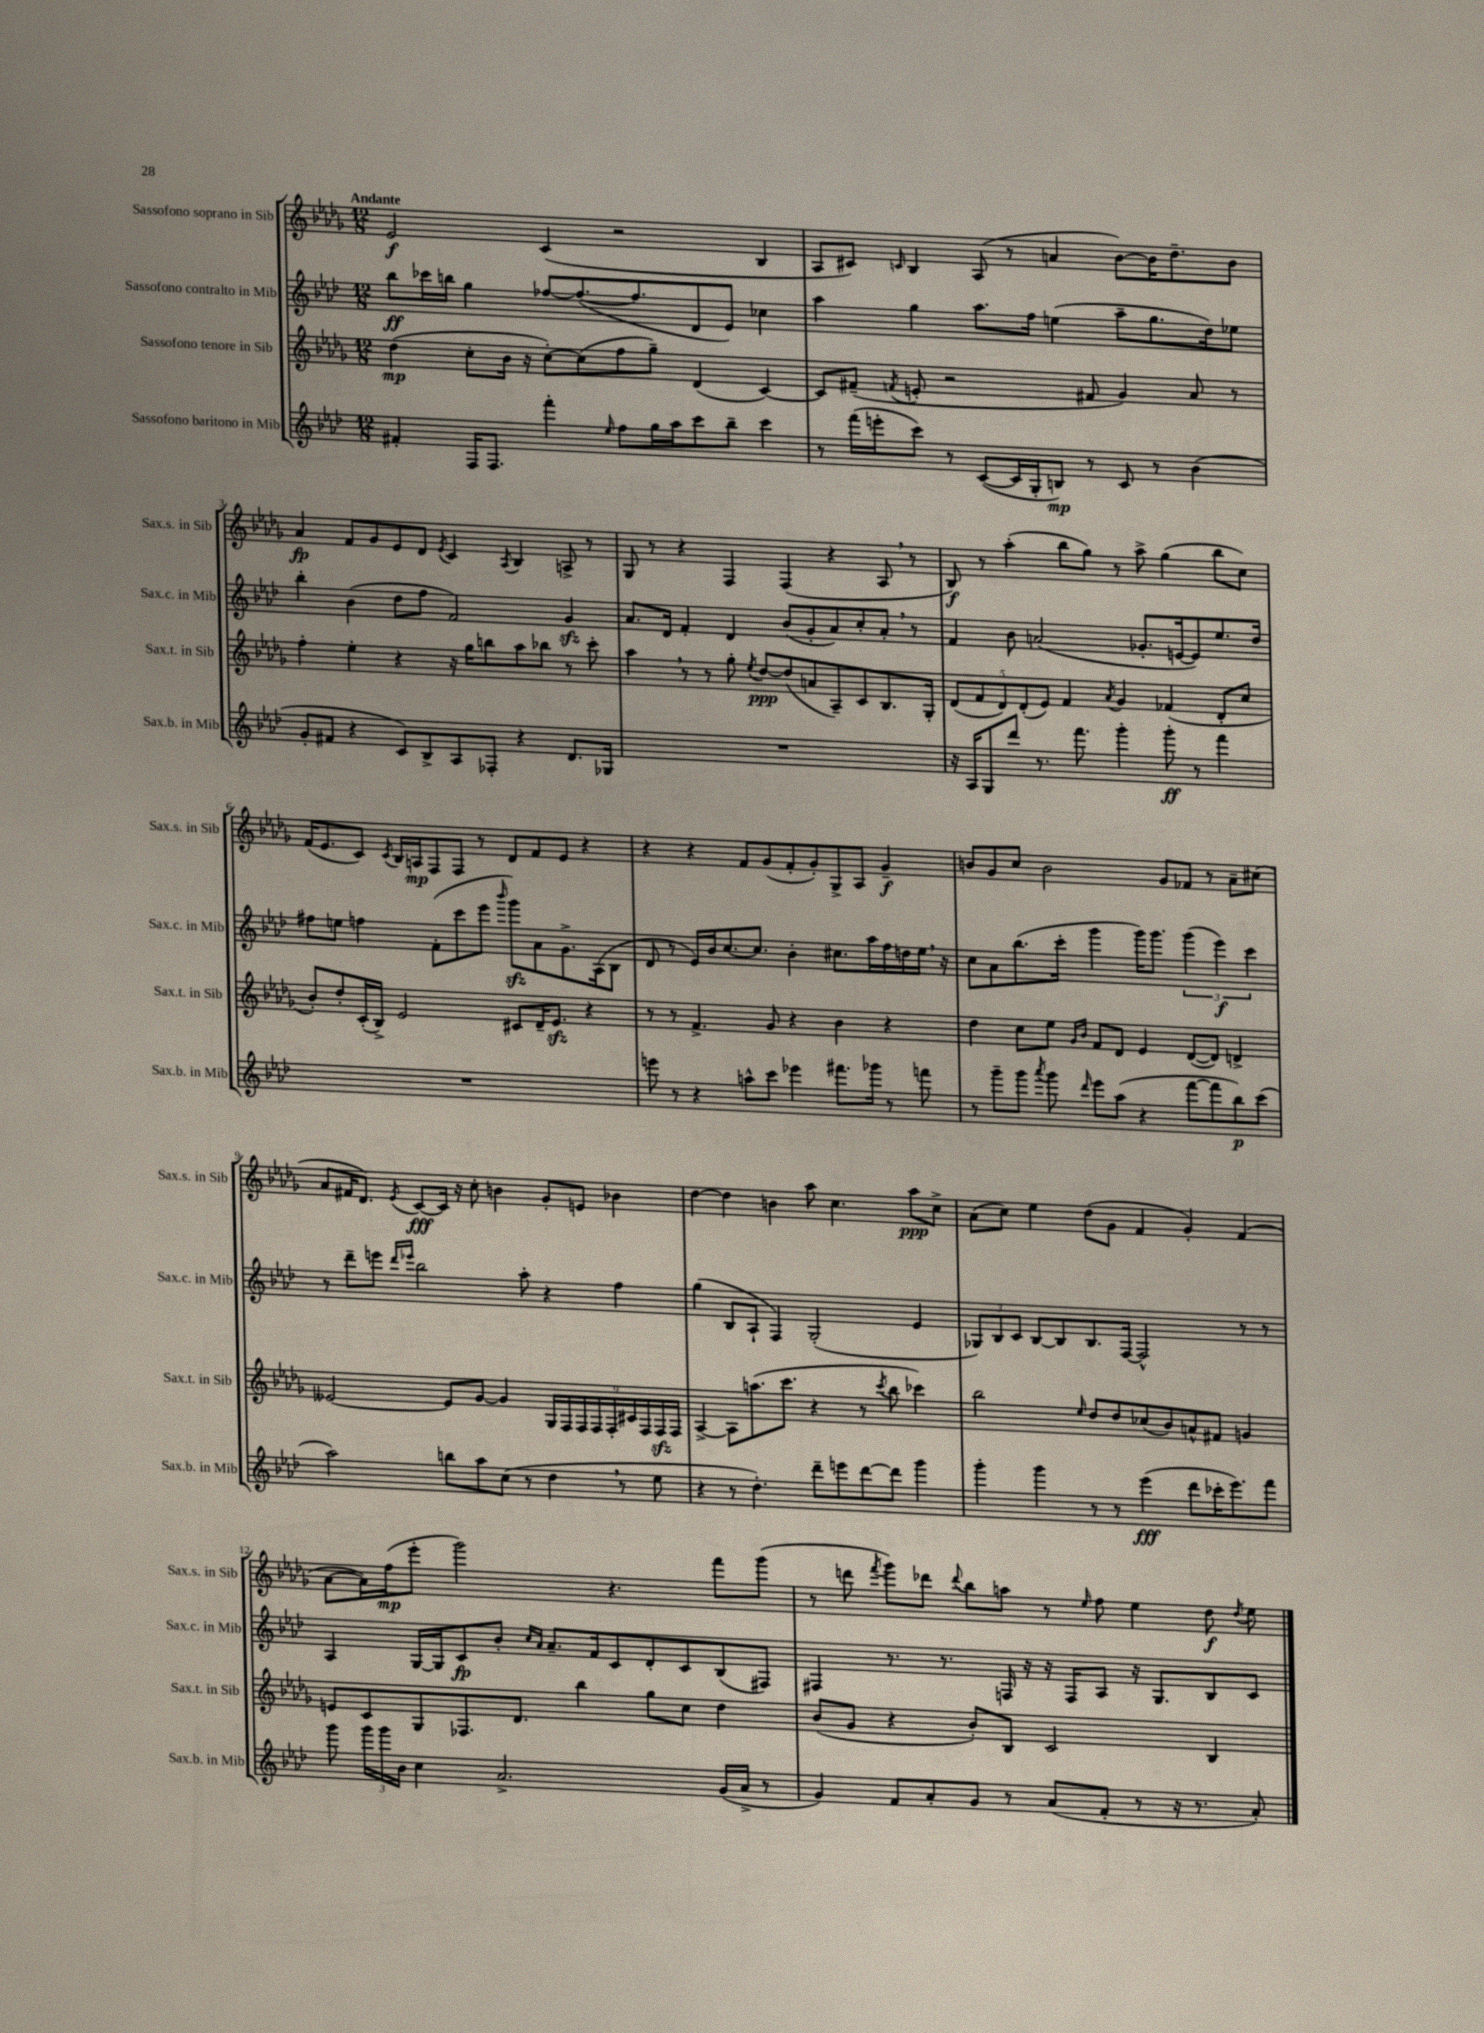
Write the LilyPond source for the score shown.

<<
\new StaffGroup <<
\new Staff = "s0" \with { instrumentName = "Sassofono soprano in Sib" shortInstrumentName = "Sax.s. in Sib" } {
    \clef treble \key des \major \numericTimeSignature \time 12/8 \tempo "Andante"
    \autoBeamOff ees'2\f c'4( r2 bes4 |
    aes8[ cis'8]) \grace { c'16 } bes4 aes8( r8 a'4 bes'8[~) bes'16 des''8.-- bes'8] |
    aes'4\fp f'8[ ges'8 ees'8 des'8] \acciaccatura { ees'8 } c'4 \acciaccatura { aes8 } bes4 a8-> r8 |
    ges8 r8 r4 f4 f4( r4 aes8 \breathe r8 |
    bes8\f) r8 aes''4-.( bes''8[ ges''8]) r8 aes''8-> ges''4( bes''8[ c''8]) |
    f'16[( ees'8. c'8]) \acciaccatura { c'8 } bes16[ a16\mp f8 f8] r8 des'8[ f'8 ees'8] r4 |
    r4 r4 f'8[ ges'8( f'8-. ges'8-.) ges8-> aes8] ges'4--\f |
    b'8[ ges'8 c''8] b'2 ges'8[ fes'8] r8 aes'8[-- cis''8]( |
    aes'8[ fis'16 des'8.]) \acciaccatura { ees'8 } c'8[~\fff c'16] r16 c''8-. b'4 ges'8[-. e'8] bes'4 |
    des''4~ des''4 b'4 aes''8 c''4. aes''8[\ppp c''8]-> |
    aes'8[( c''8]) ees''4 des''8[( ges'8] f'4 ges'4-.) f'4( |
    aes'8[~ aes'16) f''16\mp( ees'''8]-. ges'''2) r4. f'''8[ ges'''8]( |
    r8 d'''8 \acciaccatura { f'''8 } ges'''8[) des'''8] \appoggiatura { des'''8 } bes''8[ a''8] r8 \grace { ees''16 } f''8 ees''4 des''8\f \acciaccatura { des''8 } ees''8 \bar "|." |
}
\new Staff = "s1" \with { instrumentName = "Sassofono contralto in Mib" shortInstrumentName = "Sax.c. in Mib" } {
    \clef treble \key aes \major \numericTimeSignature \time 12/8
    \autoBeamOff bes''8[\ff ces'''16 b''16] g''4 fes''8[~ fes''8.~( fes''8. des'8 ees'8]) ces''4 |
    aes''4 g''4 aes''8.[ f''16] e''4( aes''8[-- g''8. des''16) ees''8] |
    bes''4-. bes'4( des''8[ f''8] f'2) g'4\sfz |
    aes'8.[ des'16] f'4-. des'4 bes'8[( g'8-. aes'8) c''8-. aes'8]-. \breathe r8 |
    f'4 bes'8 a'2( ges'8.[-. e'16~ e'8) ees''8. des''16] |
    fis''8[ e''8] f''4 f'8[-.( c'''8 ees'''8] \grace { bes'''16 } g'''8[\sfz) aes'8 g'8.-> aes16( bes8] |
    des'8 r8 ees'16[) bes'16 c''8.~ c''8.] bes'4-. cis''8.[ aes''16 f''16 d''16 ees''16] \breathe r16 |
    c''8[ aes'8 bes''8.( c'''16]-. g'''4 g'''16[) g'''8.] \tuplet 3/2 { g'''4( ees'''4\f) c'''4 } |
    r8 des'''8[-- e'''8] \grace { des'''16[ ees'''16] } bes''2 aes''8-. r4 f''4 |
    g''4( bes8[ aes8]-! f4) g2-.( ees'4 |
    \tuplet 3/2 { ges8[) bes8 c'8] } bes8[~ bes8 bes8. f16]~ f2-^ r8 r8 |
    aes4 g16[~ g16 c'8\fp bes'8]-. \grace { c''16[ aes'16] } aes'8.[-- f'16 c'8 des'8-. c'8 bes8( fis8]) |
    fis4 r8. r8. f16 r16 r16 f16[ aes8] r16 g8.[ bes8 c'8] \bar "|." |
}
\new Staff = "s2" \with { instrumentName = "Sassofono tenore in Sib" shortInstrumentName = "Sax.t. in Sib" } {
    \clef treble \key des \major \numericTimeSignature \time 12/8
    \autoBeamOff des''4\mp( c''8[-. bes'16] r16 c''8[~-.) c''8( f''8 ges''8]--) des'4( c'4~) |
    c'8[ fis'8]--( \acciaccatura { f'8 } e'8-. r2 fis'8 ges'4) aes'8 r8 |
    f''4-. ees''4-. r4 r16 ges''16[ b''8 aes''8 bes''8] r8 c'''8-. |
    aes''4 \breathe r8 r8 ges''8-. \acciaccatura { ees''8 } des''8[~\ppp des''8( a'8 aes8--) c'8 bes8. ges16]-. |
    \tuplet 5/4 { des'8[( f'8 des'8) des'8-.( ees'8]) } f'4 \acciaccatura { aes'8 } ges'4 fes'4( des'8[-. c''8] |
    bes'8[-.) des''8-. c'16-.( bes16]->) ees'2 cis'8[ des'16-- ees'8.]\sfz r4 |
    r8 r8 f'4.-> ges'8 r4 bes'4 r4 |
    des''4 c''8[ ees''8] \grace { ges'16[ bes'16] } f'8[ des'8] ees'4 des'8[~( des'8]) d'4-> |
    eeses'2~ eeses'8[ ges'8]~ ges'4 \tuplet 9/8 { ges16[ f16 f16 f16 f16-. cis'16 f16 f16\sfz f16] } |
    aes4~-> aes8[ a''8.( c'''8.] r4 r8 \acciaccatura { c'''8 } bes''8 ces'''4) |
    bes''2 \grace { ees''16 } des''8[ des''8 ces''8( bes'8) a'8-^ fis'8] g'4 |
    e'8[ c'8 ges8 fes8. des'8.] bes''4 ges''8[ c''8] des''4 |
    bes'8[( ges'8] r4 bes'8[-.) bes8] c'2 bes4 \bar "|." |
}
\new Staff = "s3" \with { instrumentName = "Sassofono baritono in Mib" shortInstrumentName = "Sax.b. in Mib" } {
    \clef treble \key aes \major \numericTimeSignature \time 12/8
    \autoBeamOff fis'4-. f16[ f8.] f'''4-. \grace { ees''16 } f''8[ g''16 aes''16 c'''8 bes''8]-- c'''4 |
    r8 f'''16[( e'''16-. c'''8]) r8 c'8[~( c'16 g16-. b8]\mp) r8 c'8 r8 bes'4( |
    g'8[-. fis'8] r4 c'8[) bes8-> aes8 fes8]-. r4 des'8.[ ges16] |
    R1. |
    r16 aes16[ g8 des'''8] r8. f'''8. g'''4-. g'''8-.\ff r8 f'''4 |
    R1. |
    e'''8 r8 r4 a''8[-^ c'''8] ees'''4 fis'''8.[ ges'''16] r8 f'''8 |
    r8 g'''8[-- g'''8] \acciaccatura { aes'''8 } g'''8 \grace { des'''16 } ees'''8[ aes''8]( r4 f'''8[~ f'''8 bes''8\p) c'''8]( |
    aes''2) b''8[ aes''8 c''8]( r8 des''4 \breathe r8 ees''8 |
    r4 r8 des''4.-.) des'''8[-- e'''8 des'''8~ des'''8] g'''4 |
    g'''4-. g'''4 r8 r8 ees'''4\fff( des'''8[ ces'''16-. ees'''8.) f'''8] |
    g'''8 \tuplet 3/2 { g'''16[ g'''16 bes'16] } c''4 aes'2.-> g'16[( aes'16]-> r8 |
    g'4) f'8[ aes'8-. g'8] r8 aes'8[( f'8]-. r8 r16 r8. aes'8-.) \bar "|." |
}
>>
>>
